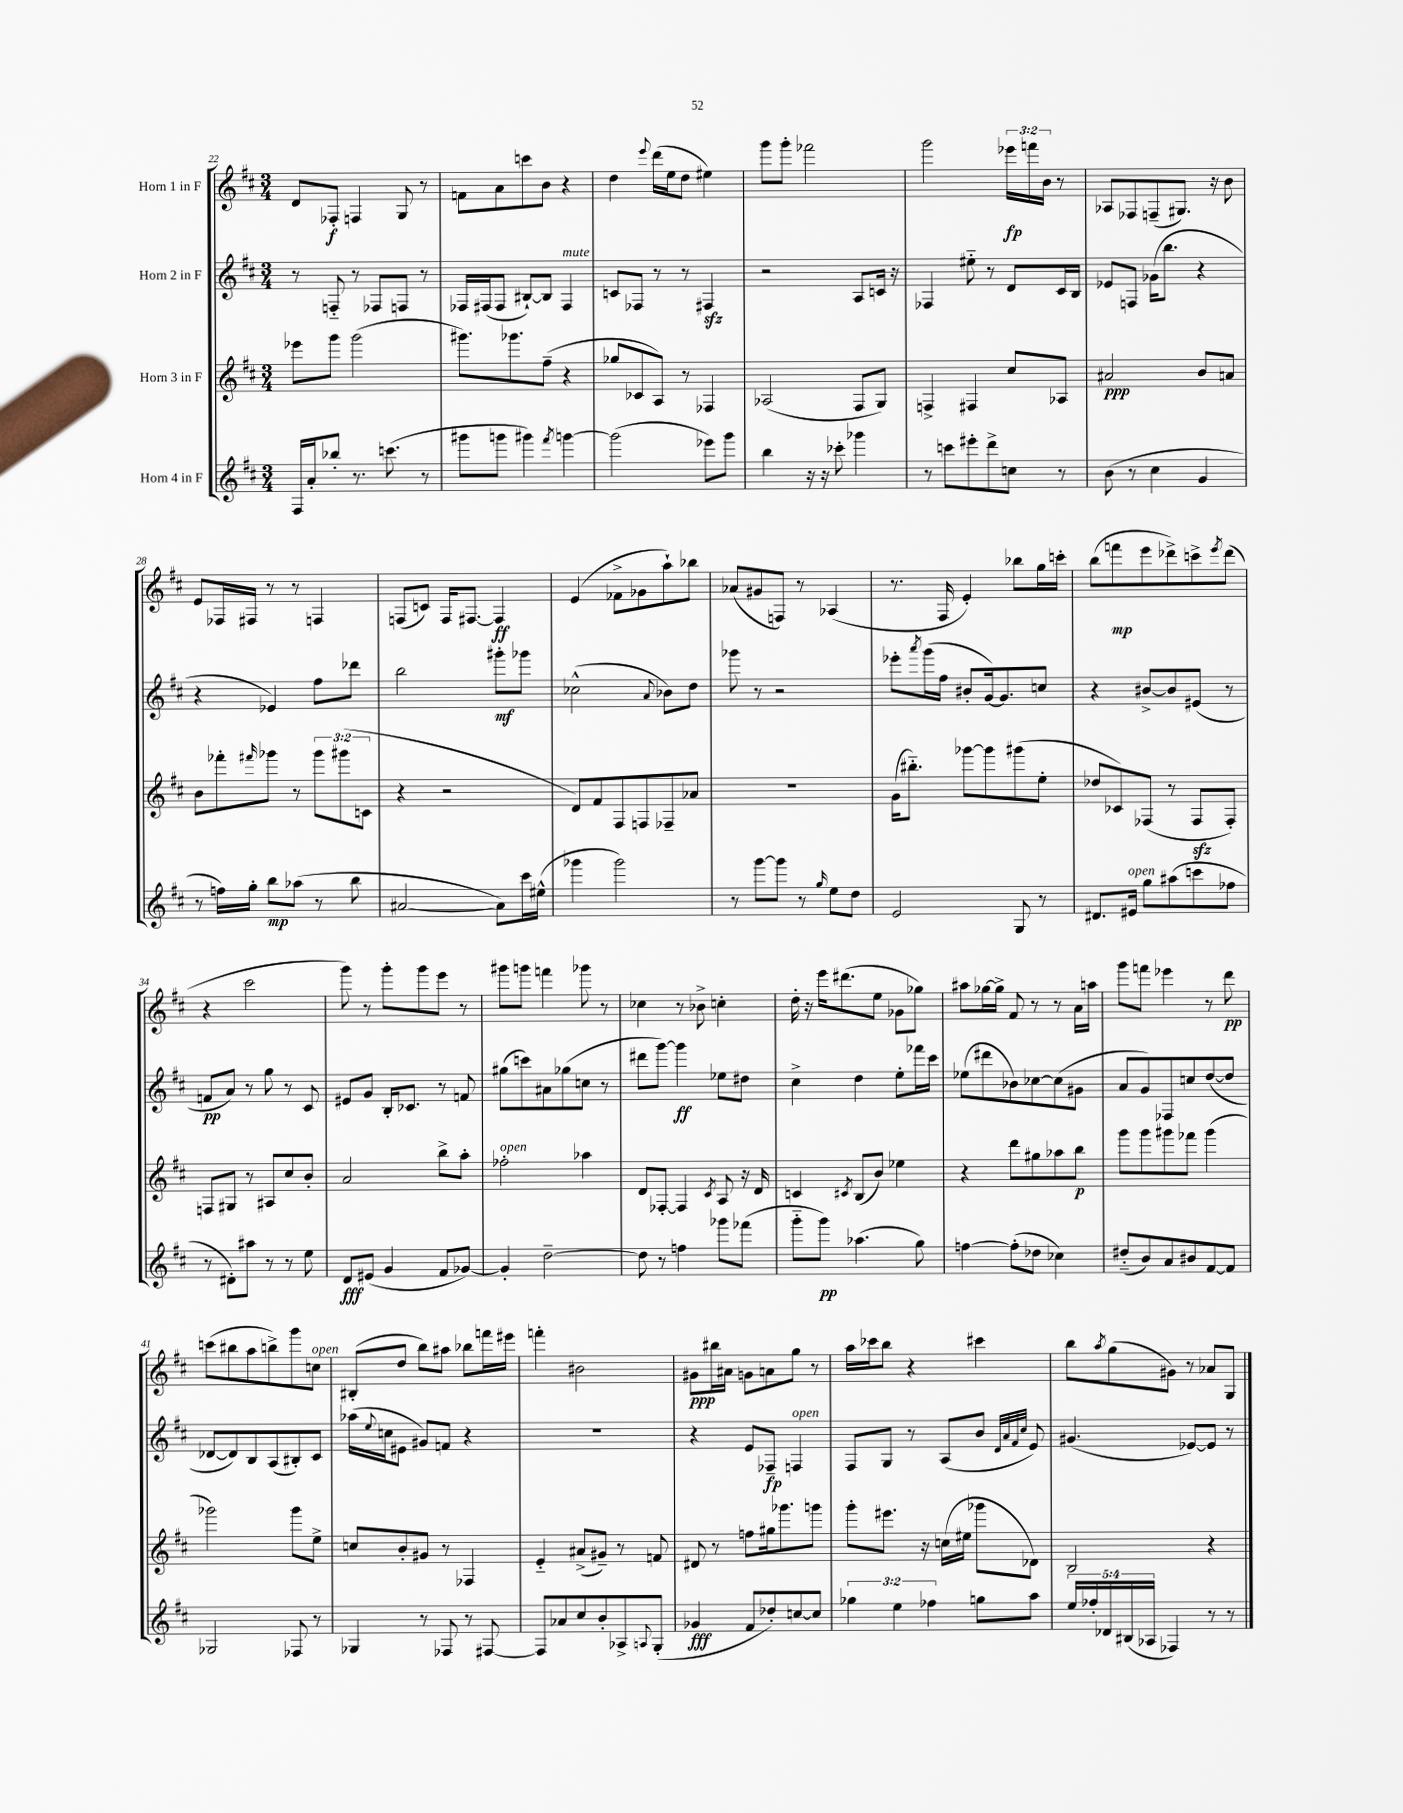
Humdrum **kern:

**kern	**dynam	**kern	**dynam	**kern	**dynam	**kern	**dynam
*part4	*part4	*part3	*part3	*part2	*part2	*part1	*part1
*staff4	*staff4	*staff3	*staff3	*staff2	*staff2	*staff1	*staff1
*I"Horn 4 in F	*	*I"Horn 3 in F	*	*I"Horn 2 in F	*	*I"Horn 1 in F	*
*clefG2	*	*clefG2	*	*clefG2	*	*clefG2	*
*k[f#c#]	*	*k[f#c#]	*	*k[f#c#]	*	*k[f#c#]	*
*M3/4	*	*M3/4	*	*M3/4	*	*M3/4	*
=22	=22	=22	=22	=22	=22	=22	=22
16F#/LL	.	8eee-X\L	.	8r	.	8d/L	.
16a'/J	.	.	.	.	.	.	.
8bb-X'/J	.	8ggg\J	.	8Fn/	.	8F-X'/J	f
8.r	.	(2ggg\	.	8r	.	4Fn/	.
.	.	.	.	8F-X/L	.	.	.
(8.cccn\	.	.	.	.	.	.	.
.	.	.	.	8Fn/J	.	8G/	.
8r	.	.	.	8r	.	8r	.
=23	=23	=23	=23	=23	=23	=23	=23
8ggg#X\L	.	8.ggg#X\L)	.	16F-X/LL	.	8fn\L	.
.	.	.	.	(16F#X/J	.	.	.
8gggn\J	.	.	.	8F#/J	.	8a\	.
.	.	8.ggg-X\	.	.	.	.	.
4ggg#X\)	.	.	.	[8B#X`/L)	.	8cccn\	.
.	.	(8ff#~\J	.	8B#/J]	.	8b\J	.
8qfff#/	.	.	.	.	.	.	.
!	!	!	!	!LO:TX:a:i:t=mute	!	!	!
[4gggn\	.	4r	.	4F#/	.	4r	.
=24	=24	=24	=24	=24	=24	=24	=24
(2ggg\]	.	8gg-X/L	.	8cn/L	.	4dd\	.
.	.	8c-X/	.	8F-X/J	.	.	.
.	.	.	.	.	.	8qqeee/	.
.	.	8A/J)	.	8r	.	(16ddd\LL	.
.	.	.	.	.	.	16ee\J	.
.	.	8r	.	8r	.	8dd\J	.
8eee-X\L)	.	4F-X/	.	4F#Xzz/	.	4ee#X\)	.
8ggg\J	.	.	.	.	.	.	.
=25	=25	=25	=25	=25	=25	=25	=25
4bb\	.	(2A-X/	.	2r	.	8ggg\L	.
.	.	.	.	.	.	8ggg'\J	.
16r	.	.	.	.	.	2fff-X\	.
16r	.	.	.	.	.	.	.
8ccc-X'\	.	.	.	.	.	.	.
4ggg-X\	.	8F#/L	.	8A/L	.	.	.
.	.	8G/J)	.	16cn/Jk	.	.	.
.	.	.	.	16r	.	.	.
=26	=26	=26	=26	=26	=26	=26	=26
8r	.	4Fn^/	.	4F-X/	.	2ggg\	.
8cccn\L	.	.	.	.	.	.	.
8eee#X'\	.	4F#X/	.	8ee#X\	.	.	.
8ddd^\	.	.	.	8r	.	.	.
8ccn\J	.	8cc#/L	.	8d/L	.	24eee-X\LL	fp
.	.	.	.	.	.	24fffn\	.
.	.	.	.	.	.	24b\JJ	.
8r	.	8A-X/J	.	16c#/L	.	8r	.
.	.	.	.	16B/JJ	.	.	.
=27	=27	=27	=27	=27	=27	=27	=27
(8b\	.	2a#X/	ppp	8e-X/L	.	8A-X/L	.
8r	.	.	.	8Fn/J	.	8F-X/	.
4cc#\	.	.	.	(16g-X\KL	.	(8Fn~/	.
.	.	.	.	8.bb\J	.	.	.
.	.	.	.	.	.	8.G#X/J)	.
4g/	.	8b/L	.	4r	.	.	.
.	.	.	.	.	.	16r	.
.	.	8an/J	.	.	.	8b\	.
!!LO:LB:g=z
=28	=28	=28	=28	=28	=28	=28	=28
8r	.	8b\L	.	4r	.	8e/L	.
16ffn\LL)	.	8fff-X'\	.	.	.	16F-X/L	.
16gg'\JJ	.	.	.	.	.	16F#X/JJ	.
.	.	16qqfff#X/	.	.	.	.	.
8bb\L	mp	8ggg-X\J	.	4e-X/)	.	8r	.
(8aa-X\J	.	8r	.	.	.	8r	.
8r	.	12ggg-\L	.	8ff#\L	.	4Fn/	.
.	.	(12ggg#X\	.	.	.	.	.
8bb\	.	.	.	8ddd-X\J	.	.	.
.	.	12cn\J	.	.	.	.	.
=29	=29	=29	=29	=29	=29	=29	=29
[2a#X/	.	4r	.	2bb\	.	(8Fn/L	.
.	.	.	.	.	.	8cn/J)	.
.	.	2r	.	.	.	16F/KL	.
.	.	.	.	.	.	[8.F#X/J	.
8a#\L])	.	.	.	8ggg#X'\L	mf	4F#/]	ff
16ccc#\L	.	.	.	8ggg-X\J	.	.	.
(16ee#X^^\JJ	.	.	.	.	.	.	.
=30	=30	=30	=30	=30	=30	=30	=30
4ggg-X\	.	8d/L)	.	(2cc-X^^\	.	(4e/	.
.	.	8f#/	.	.	.	.	.
2ggg-\)	.	8F#/	.	.	.	8f-X^\L	.
.	.	8Fn/	.	.	.	8g-X\	.
.	.	.	.	8qqa/	.	.	.
.	.	8F-X~/	.	8b-X\L)	.	8aa`\)	.
.	.	8a-X/J	.	8dd\J	.	8bb-X\J	.
=31	=31	=31	=31	=31	=31	=31	=31
8r	.	2.r	.	8ggg-X\	.	(8a-X/L	.
[8ggg\L	.	.	.	8r	.	8g#X/	.
8ggg\J]	.	.	.	2r	.	8Fn/J)	.
8r	.	.	.	.	.	8r	.
16qqgg/	.	.	.	.	.	.	.
8ee\L	.	.	.	.	.	(4A-X/	.
8dd\J	.	.	.	.	.	.	.
=32	=32	=32	=32	=32	=32	=32	=32
2e/	.	(16g\KL	.	8eee-X'\L	.	8.r	.
.	.	8.bb#X\J)	.	.	.	.	.
.	.	.	.	8qaaa/	.	.	.
.	.	.	.	(16ggg\L	.	.	.
.	.	.	.	16ff#\JJ	.	16F#/	.
.	.	[8ggg-X\L	.	8b#X'/L	.	4e'/)	.
.	.	8ggg-\]	.	[16g/k)	.	.	.
.	.	.	.	8.g/]	.	.	.
8G/	.	(8ggg#X\	.	.	.	8bb-X\L	.
8r	.	8ee'\J	.	8ccn/J	.	16gg\L	.
.	.	.	.	.	.	16cccn'\JJ	.
=33	=33	=33	=33	=33	=33	=33	=33
8.d#X/L	.	8dd-X/L	.	4r	.	(8bb\L	.
.	.	8c-X/)	.	.	.	8fffn\	mp
!LO:TX:a:i:t=open	!	!	!	!	!	!	!
16e#X/Jk	.	.	.	.	.	.	.
8gg\L	.	(8F-X/J	.	[8b#X^/L	.	8eee\	.
(8aa#X\	.	8r	.	8b#/]	.	8ddd-X^\)	.
8cccn\	.	8F-zz/L	.	(8e#X/J	.	8cccn^\	.
.	.	.	.	.	.	8qeee/	.
8ff-X\J	.	8F-'/J)	.	8r	.	(8ddd-\J	.
!!LO:LB:g=z
=34	=34	=34	=34	=34	=34	=34	=34
8r	.	8Fn/L	.	8fn/L	pp	4r	.
8d#X'\L)	.	8G#X/J	.	8a/J)	.	.	.
8aa#X\J	.	8r	.	8r	.	2ccc#\	.
8r	.	8A#X/L	.	8gg\	.	.	.
8r	.	8cc#/	.	8r	.	.	.
8ee\	.	8b'/J	.	8c#/	.	.	.
=35	=35	=35	=35	=35	=35	=35	=35
8d/L	fff	2a/	.	8e#X/L	.	8ggg\)	.
(8e#X/J	.	.	.	8g/J	.	8r	.
4g/	.	.	.	16B'/KL	.	8ggg'\L	.
.	.	.	.	8.c-X/J	.	.	.
.	.	.	.	.	.	8ggg\	.
8f#/L	.	8bb^\L	.	8r	.	8eee\J	.
[8g-X/J)	.	8aa'\J	.	8fn/	.	8r	.
=36	=36	=36	=36	=36	=36	=36	=36
!	!	!LO:TX:a:i:t=open	!	!	!	!	!
4g-'/]	.	2ff-X'\	.	(8gg#X\L	.	8ggg#X\L	.
.	.	.	.	8cccn\)	.	8gggn\J	.
[2dd~\	.	.	.	8a#X\	.	4fffn\	.
.	.	.	.	(8gg-X\	.	.	.
.	.	4aa-X\	.	8ccn\J	.	8ggg-X\	.
.	.	.	.	8r	.	8r	.
=37	=37	=37	=37	=37	=37	=37	=37
8dd\]	.	8d/L	.	8ddd#X\L	.	4cc-X\	.
8r	.	[8F-X'/J	.	[8ggg\J)	.	.	.
4ffn\	.	4F-/]	.	4ggg\]	ff	8r	.
.	.	.	.	.	.	8b-X^\	.
.	.	8qc#/	.	.	.	.	.
8ggg-X\L	.	8A/	.	8ee-X\L	.	4ccn'\	.
(8fff-X\J	.	16r	.	8dd#X\J	.	.	.
.	.	16d/	.	.	.	.	.
=38	=38	=38	=38	=38	=38	=38	=38
8ggg\L	.	4cn/	.	4cc#^\	.	16dd'\	.
.	.	.	.	.	.	16r	.
8ggg\J)	pp	.	.	.	.	16eee\KL	.
.	.	.	.	.	.	(8.ddd#X\	.
.	.	8qc#X/	.	.	.	.	.
(4.aa-X\	.	(8B/L	.	4dd\	.	.	.
.	.	8b/J)	.	.	.	8ee\J	.
.	.	4ee-X\	.	8ee'\L	.	8g-X\L	.
8gg\)	.	.	.	16fff-X\L	.	8gg-X\J)	.
.	.	.	.	16ccc#\JJ	.	.	.
=39	=39	=39	=39	=39	=39	=39	=39
[4ffn\	.	4r	.	(8ee-X\L	.	8aa#X\L	.
.	.	.	.	8ddd#X\	.	[16gg-X\L	.
.	.	.	.	.	.	16gg-^\JJ]	.
(8ff'\L]	.	8ddd\L	.	8b-X\)	.	8f#/	.
8dd-X\J	.	8gg#X\	.	[8cc-X\	.	8r	.
4cc-X\)	.	8aa-X\	.	(8cc-\]	.	8r	.
.	.	8bb\J	p	8g#X\J	.	16a\LL	.
.	.	.	.	.	.	16aan\JJ	.
=40	=40	=40	=40	=40	=40	=40	=40
(8dd#X/L	.	8ggg\L	.	8a/L	.	8ggg\L	.
8b/)	.	8ggg\	.	8g/)	.	8fffn\J	.
8a/	.	8ggg#X\	.	8F-X/	.	4eee-X\	.
8b#X/	.	8fff-X\J	.	8ccn/	.	.	.
[8f#/	.	(4ggg#\	.	([8dd/	.	8r	.
8f#/J]	.	.	.	8dd/J]	.	8ddd\	pp
!!LO:LB:g=z
=41	=41	=41	=41	=41	=41	=41	=41
2G-X/	.	2ggg-X\)	.	[8d-X/L	.	(8cccn\L	.
.	.	.	.	8d-/])	.	8bb#X\	.
.	.	.	.	8B/	.	8aa\	.
.	.	.	.	(8A/	.	8bbn^\)	.
8F-X/	.	8ggg-\L	.	8B#X'/)	.	8ggg\	.
!	!	!	!	!	!	!LO:TX:a:i:t=open	!
8r	.	8ee^\J	.	8c#/J	.	8ccn\J	.
=42	=42	=42	=42	=42	=42	=42	=42
4G-X/	.	8ccn/L	.	(16aa-X\LL	.	(8B#X'/L	.
.	.	.	.	8qqee/	.	.	.
.	.	.	.	16ccn\J	.	.	.
.	.	8b'/	.	8e#X\J	.	8dd/J	.
8r	.	8g#X/J	.	8g#X/L)	.	8bb\L)	.
8F-X/	.	8r	.	8fn/J	.	8aa#X\J	.
8r	.	4F-X/	.	4r	.	8bb-X\L	.
[8F#X/	.	.	.	.	.	16fffn\L	.
.	.	.	.	.	.	16eee#X\JJ	.
=43	=43	=43	=43	=43	=43	=43	=43
8F#/L]	.	4e/	.	2.r	.	4fffn'\	.
8a-X/	.	.	.	.	.	.	.
8cc#/	.	(8a#X^/L	.	.	.	2b#X\	.
8b'/	.	8g#X~/J)	.	.	.	.	.
8A-X^/	.	8r	.	.	.	.	.
8qqAn/	.	.	.	.	.	.	.
(8G'/J	.	8fn/	.	.	.	.	.
=44	=44	=44	=44	=44	=44	=44	=44
4g-X/	fff	8d#X/	.	4r	.	8g#X\L	ppp
.	.	8r	.	.	.	16bb#X\L	.
.	.	.	.	.	.	16a#X\JJ	.
8f#/L	.	8ffn\L	.	8e/L	.	8gn\L	.
8dd-X'/)	.	16gg#X\k	.	8F-X~/J	fp	8an\	.
.	.	8.ggg-X\	.	.	.	.	.
!	!	!	!	!LO:TX:a:i:t=open	!	!	!
[8ccn/	.	.	.	4Fn/	.	8gg\J	.
8cc/J]	.	8gggn\J	.	.	.	8r	.
=45	=45	=45	=45	=45	=45	=45	=45
6gg-X\	.	8ggg'\L	.	8F#/L	.	16aa\LL	.
.	.	.	.	.	.	16ccc-X\J	.
.	.	8.eee#X\J	.	8G/J	.	8bb\J	.
6ee\	.	.	.	.	.	.	.
.	.	.	.	8r	.	4r	.
.	.	16r	.	.	.	.	.
6ff-X\	.	.	.	.	.	.	.
.	.	(16ccn\LL	.	(8A/L	.	.	.
.	.	16ee#X\JJ	.	.	.	.	.
8ggn\L	.	8ggg-X\L	.	8b/J	.	4ccc#X\	.
.	.	.	.	32qqd/LLL	.	.	.
.	.	.	.	32qqa/	.	.	.
.	.	.	.	32qqf#/	.	.	.
.	.	.	.	32qqcc#/JJJ	.	.	.
8aa\J	.	8d-X\J)	.	8e/)	.	.	.
=46	=46	=46	=46	=46	=46	=46	=46
20ee/LL	.	2B/	.	(4.g#X/	.	8bb\L	.
20ff-X'/	.	.	.	.	.	.	.
20d-X/	.	.	.	.	.	.	.
.	.	.	.	.	.	8qaa/	.
.	.	.	.	.	.	(8gg\	.
(20B#X/	.	.	.	.	.	.	.
20A-X/JJ	.	.	.	.	.	.	.
4F-X/)	.	.	.	.	.	8g#X\J)	.
.	.	.	.	[8e-X/L)	.	8r	.
8r	.	4r	.	8e-/J]	.	8a-X/L	.
8r	.	.	.	8r	.	8G/J	.
==	==	==	==	==	==	==	==
*-	*-	*-	*-	*-	*-	*-	*-
